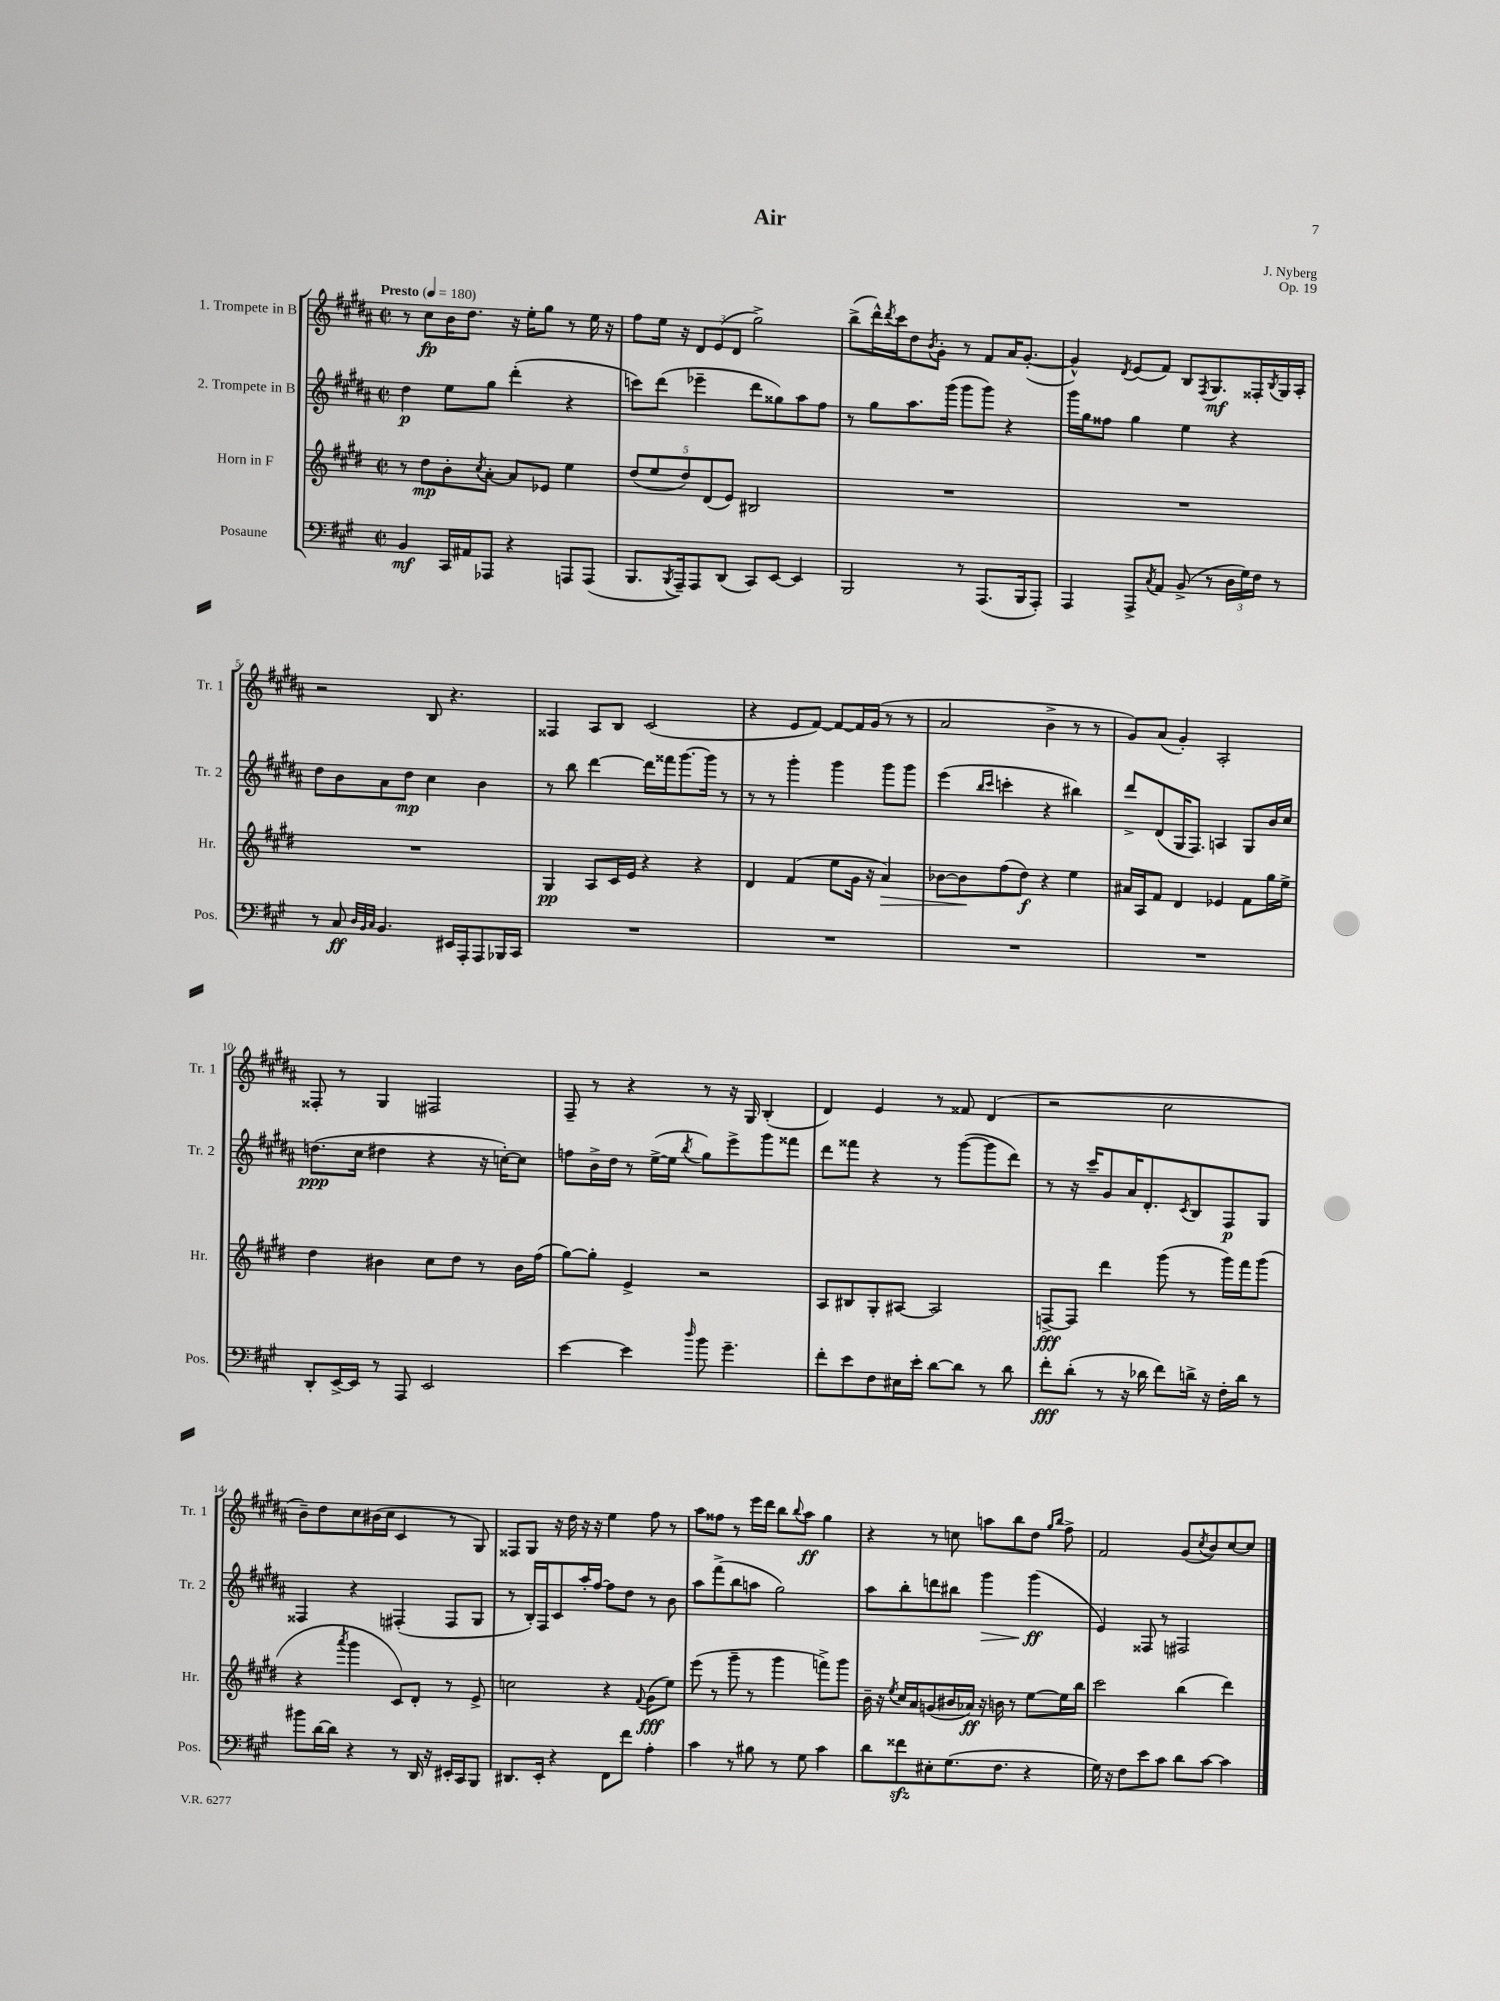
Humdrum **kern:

**kern	**kern	**kern	**kern
*staff4	*staff3	*staff2	*staff1
*clefF4	*clefG2	*clefG2	*clefG2
*k[f#c#g#]	*k[f#c#g#d#]	*k[f#c#g#d#a#]	*k[f#c#g#d#a#]
*M2/2	*M2/2	*M2/2	*M2/2
*met(c|)	*met(c|)	*met(c|)	*met(c|)
*MM180	*MM180	*MM180	*MM180
4BB	8r	4dd#	8r
.	8dd#	.	8cc#
16CC#	8b'	8ee	16b
16AA#	.	.	8.dd#
.	8qcc#	.	.
8AAA-	[8a'	8gg#	.
4r	8a]	(4ddd#'	16r
.	.	.	16ee'
.	8e-	.	8gg#
8AAA	4ee	4r	8r
(8AAA	.	.	16ee
.	.	.	16r
=	=	=	=
8.BBB	(10dd#	8ccc)	8ff#
.	10ee	.	.
.	.	(8ddd#	16ee
8qBBB	.	.	.
16AAA~)	.	.	16r
.	10dd#)	.	.
8AAA	.	4eee-~	12d#
.	(10d#	.	.
.	.	.	(12e
(8DD	.	.	.
.	10e)	.	.
.	.	.	12d#
8CC#)	2B#	8ddd#	2gg#^)
[8EE	.	8gg##)	.
4EE]	.	8aa#	.
.	.	8ff#	.
=	=	=	=
2BBB	1r	8r	(8bb^
.	.	8gg#	16ddd#^^)
.	.	.	8qddd#
.	.	.	16ccc#
.	.	8.aa#	8dd#
.	.	.	8qb
.	.	.	8g#'
.	.	(16ggg#	.
8r	.	8ggg#	8r
(8.AAA	.	8ggg#)	8f#
.	.	4r	16a#
16BBB	.	.	([8.g#'
8AAA')	.	.	.
=	=	=	=
4AAA	1r	16ggg#	4g#^^])
.	.	16gg#	.
.	.	8ff##	.
.	.	.	8qd#
8AAA^	.	4gg#	(8e
8qC#	.	.	.
8AA	.	.	8f#)
(8BB^	.	4ee	8B
.	.	.	8qF#
8r	.	.	8.G#
24D	.	4r	.
24G#)	.	.	.
.	.	.	16F##'
24F#	.	.	.
.	.	.	8qB
8r	.	.	16G#
.	.	.	16A#'
=	=	=	=
8r	1r	8dd#	2r
8C#	.	8b	.
32qqD	.	.	.
32qqBB	.	.	.
32qqC#	.	.	.
4.BB	.	8a#	.
.	.	8dd#	.
.	.	4cc#	8B
16EE#	.	.	4.r
16AAA'	.	.	.
8AAA	.	4b	.
16BBB-	.	.	.
16CC#	.	.	.
=	=	=	=
1r	4G#	8r	4F##
.	.	8bb	.
.	8A	[4ddd#	8A#
.	16c#	.	8B
.	16e	.	.
.	4r	16ddd#]	(2c#
.	.	16fff##	.
.	.	[8.ggg#	.
.	4r	.	.
.	.	16ggg#]	.
.	.	8r	.
=	=	=	=
1r	4d#	8r	4r
.	.	8r	.
.	(4f#	4ggg#'	8e
.	.	.	[8f#)
.	8ee	4ggg#	8f#_
.	16g#	.	16f#]
.	16r	.	(16g#
.	4a)	8ggg#	8r
.	.	8ggg#	8r
=	=	=	=
1r	[8b-	(4eee	2a#
.	8b-]	.	.
.	.	16qqbb	.
.	.	16qqccc#	.
.	(8ff#	4ccc'	.
.	8dd#)	.	.
.	4r	4r	4b^
.	4ee	4bb#)	8r
.	.	.	8r
=	=	=	=
1r	16a#	8ddd#^	8g#)
.	16A	.	.
.	8f#	(8d#	(8a#
.	4d#	16G#	4g#')
.	.	8.F#)	.
.	4e-	4A	2A#'
.	8f#	8G#	.
.	16gg#	16b	.
.	16ee^	16cc#	.
=	=	=	=
8DD'	4dd#	(8.dd	8F##'
[16EE^	.	.	8r
16EE]	.	16cc#	.
8r	4b#	4dd#	4G#
8AAA	.	.	.
2EE	8cc#	4r	2F#
.	8dd#	.	.
.	8r	16r	.
.	.	[16cc')	.
.	16b#	8cc]	.
.	(16ff#	.	.
=	=	=	=
[4e	[8gg#)	8ff	8F#~
.	8gg#']	16b^	8r
.	.	16dd#	.
4e]	4e^	8r	4r
.	.	([16ee^	.
.	.	16ee]	.
16qqdd	.	8qbb	.
8b	2r	8gg#)	8r
4.g#~	.	8eee^	16r
.	.	.	16G#
.	.	8ggg#	(4B'
.	.	8fff##	.
=	=	=	=
8f#'	8A	8ddd#	4d#)
8e	8B#	8fff##	.
8F#	8G#'	4r	4e
16E#	[8A#	.	.
16e'	.	.	.
[8d	2A#]	8r	8r
8d]	.	([8ggg#	8f##
8r	.	8ggg#]	(4d#
8d	.	8ddd#)	.
=	=	=	=
8f#'	[8F^	8r	2r
(8d'	8F]	16r	.
.	.	16ccc#~	.
8r	4ddd#	8g#	.
16r	.	16a#	.
16d-	.	8.d#'	.
8f#)	(8ggg#	.	2cc#
.	.	8qc#	.
16d^	8r	8B	.
16r	.	.	.
16F#'	16ggg#)	8F#	.
16d	16fff#	.	.
8r	(8ggg#	8G#	.
=	=	=	=
8b#	4r	4F##	8b~)
[16d	.	.	8dd#
16d]	.	.	.
.	8qaaa	.	.
4r	4ggg#	4r	8cc#
.	.	.	(16b#
.	.	.	16cc#
8r	8c#)	(4F#'	4c#
16DD	8d#'	.	.
16r	.	.	.
16EE#'	8r	8F#	8r
16CC#	.	.	.
8BBB	8e^	8G#	8G#)
=	=	=	=
8.DD#	2cc	8r	8F##
.	.	16B')	8G#
16EE'	.	16F#	.
4r	.	8c#	16r
.	.	.	16dd#
.	.	16aa#'	16r
.	.	[16ff#	16r
8FF#	4r	8ff#]	4ee
8f#	.	8dd#	.
.	8qqf#	.	.
4A'	(8g#	8r	8ff#
.	8ee)	8b	8r
=	=	=	=
4c#	(8eee	8aa#	8aa#
.	8r	(8fff#^	8ff##
8r	8ggg#~	8bb	8r
8B#	8r	8aa	16eee
.	.	.	16ddd#
8r	4ggg#	2gg#)	8bb
.	.	.	8qqbb
8G#	.	.	8aa#
4c#	8fff^)	.	4gg#
.	8ggg#	.	.
=	=	=	=
8d	16b~	8aa#	4r
.	16r	.	.
.	8qee	.	.
8f##	16cc#	8bb'	.
.	16a	.	.
8E#'	(8g	8ddd	8r
(8.G#	16b#	8bb#	8cc
.	16a-)	.	.
.	16r	4ggg#	8aa
8.F#	16b	.	.
.	8r	.	8bb
4r	[8ee	(4ggg#	8dd#
.	.	.	16qqgg#
.	.	.	16qqbb
.	16ee]	.	8ff#^
.	16bb	.	.
=	=	=	=
16G#)	2ccc#	4e)	2f#
16r	.	.	.
8F#	.	.	.
8e	.	8F##	.
8c#	.	8r	.
8d	(4bb	2F#	(8g#
.	.	.	8qcc#
[8c#	.	.	8b)
4c#]	4ddd#)	.	[8cc#
.	.	.	8cc#]
==	==	==	==
*-	*-	*-	*-
